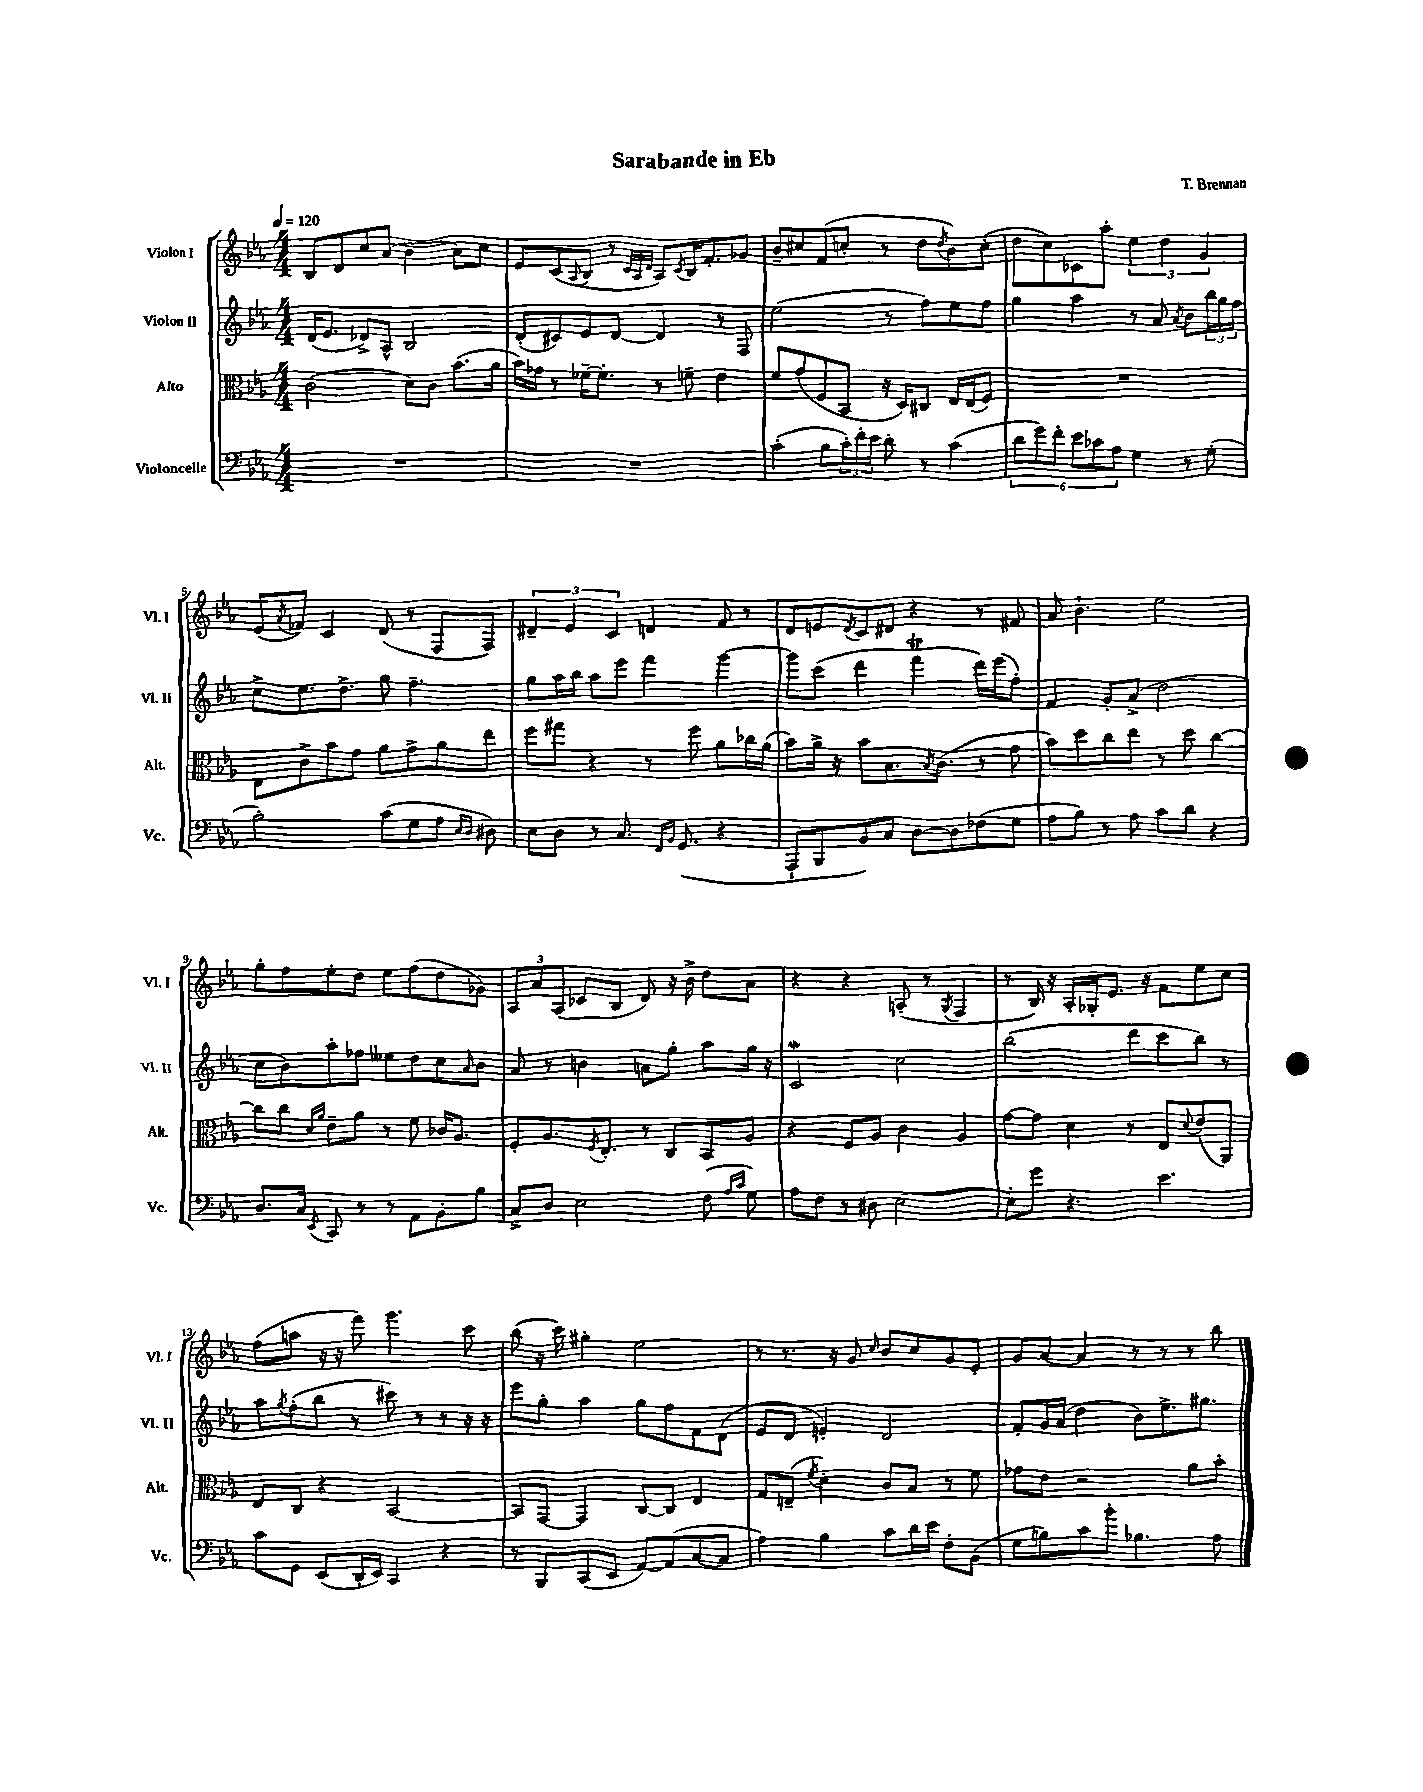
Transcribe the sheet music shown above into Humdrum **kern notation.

**kern	**kern	**kern	**kern
*staff4	*staff3	*staff2	*staff1
*clefF4	*clefC3	*clefG2	*clefG2
*k[b-e-a-]	*k[b-e-a-]	*k[b-e-a-]	*k[b-e-a-]
*M4/4	*M4/4	*M4/4	*M4/4
*MM120	*MM120	*MM120	*MM120
1r	(2c	(16d	8B-
.	.	8.e-	.
.	.	.	8d
.	.	8d-^)	8cc
.	.	8A-^^	(8a-
.	8d)	2B-	4b-
.	8c	.	.
.	(8.b-	.	8a-)
.	.	.	8cc
.	16a-	.	.
=	=	=	=
1r	16b-)	(8d'	8e-
.	16g-	.	.
.	8r	8c#)	(8c
.	.	.	8qqA-
.	[16f-~	8e-	8B-
.	8.f-']	.	.
.	.	[8d	8r
.	.	.	32qqc
.	.	.	32qqA-
.	.	.	32qqd
.	8r	4d]	8A-)
.	.	.	8qc
.	8f~	.	16B-
.	.	.	8.f'
.	4e-	8r	.
.	.	8F	8g-
=	=	=	=
(4c'	8f	(2ee-	8b-~
.	(8g	.	8cc#
8B-	8F	.	(8f
24c')	8BB-	.	8cc'
24f'	.	.	.
24e-	.	.	.
8d'	16r	8r	8r
.	16D)	.	.
8r	8C#	8ff)	8dd
.	.	.	8qdd
(4c	16E-	8ee-	8b-)
.	(16E-	.	.
.	8F)	8ff	(8cc'
=	=	=	=
12d	1r	4gg	8dd
12g)	.	.	.
.	.	.	8cc)
12f'	.	.	.
12e-	.	4aa-	8c-
12c-	.	.	.
.	.	.	8aa-'
12A-	.	.	.
4G	.	8r	6ee-
.	.	8a-	.
.	.	.	6dd
.	.	8qa-	.
8r	.	8b-	.
.	.	.	6g
(8G'	.	24bb-	.
.	.	24gg	.
.	.	24ff	.
=	=	=	=
2B-')	8E-	8cc^	(8e-
.	.	.	8qa-
.	8c^	8.ee-	8f-)
.	8b-	.	4c
.	.	8.dd^	.
.	8g	.	.
(8c	8a-	8gg	(8d
8G	8g^	4.ff~	8r
8A-	8a-	.	8F
16qqE-	.	.	.
16qqD	.	.	.
8D#)	8ee-	.	8F)
=	=	=	=
8E-	8ff	8gg	6d#~
8D	8gg#	16aa-	.
.	.	.	6e-
.	.	16bb-	.
8r	4r	8aa-	.
.	.	.	6c
8.C	.	8eee-	.
.	8r	4fff	4d
16qqFF	.	.	.
16qqBB-	.	.	.
(8.GG	.	.	.
.	8ff	.	.
4r	8a-	[4ggg	8f
.	16cc-	.	8r
.	(16a-	.	.
=	=	=	=
8AAA-`	8b-)	8ggg]	8d
8BBB-	16a-^	(8ccc	8e
.	16r	.	.
.	.	.	8qd
8BB-)	8b-	4ddd	8c
8C	8.B-	.	8d#
[8D	.	4fff	4r
.	8qB-	.	.
.	(8.c	.	.
8D]	.	.	.
(8F-	8r	16ddd)	8r
.	.	(16eee-	.
8G	8g	8ff')	8f#
=	=	=	=
8A-	8b-)	4f	8a-
8B-)	8dd	.	4.b-`
8r	8cc	8g'	.
8A-	8ee-	(8a-^	.
8c	8r	2dd	2ee-
8d	8dd	.	.
4r	[4cc	.	.
=	=	=	=
8.D	8cc]	8cc	8gg'
.	8cc	8b-)	8ff
16C	.	.	.
.	16qqd	.	.
8qEE-	16qqa-	.	.
8CC	8e-~	8aa-'	8ee-'
8r	8a-	8ff-	8dd
8r	8r	8ee--	8ee-
8AA-	8f	8dd	(8ff
8BB-'	16c-	8cc	8dd
.	8.A-	.	.
.	.	16qqa-	.
8B-	.	8b-	8g-)
=	=	=	=
8C^	8F'	8a-	12A-
.	.	.	12a-
8D	8.A-	8r	.
.	.	.	(12A-
2E-	.	4b	8c-
.	8qF	.	.
.	8.E-'	.	.
.	.	.	8B-
.	8r	8a	8d)
.	8C	8gg'	16r
.	.	.	16b-^
(8F	8BB-	8aa-	8dd
16qqA-	.	.	.
16qqc	.	.	.
8G)	8A-	16gg	8a-
.	.	16r	.
=	=	=	=
8A-	4r	2c	4r
8F	.	.	.
8r	8F	.	4r
8D#	8A-	.	.
[2E-	4c	2cc	(8A'
.	.	.	8r
.	.	.	8qG
.	4A-	.	4F
=	=	=	=
8E-']	[8g	(2bb-	8r
8g	8g]	.	16B-)
.	.	.	16r
4.r	4d	.	16A-'
.	.	.	16G-'
.	.	.	8.e-
.	8r	8ddd	.
.	.	.	16r
4.e-	8E-	8ccc	8f
.	8qqd	.	.
.	(8e-	8bb-)	8ee-
.	8AA-)	8r	8cc
=	=	=	=
8c	8E-	8aa-	(8ff
.	.	8qgg	.
8GG	8C	(8ff'	8aa
(8EE-	4r	8bb-	16r
.	.	.	16r
16DD'	.	8r	8fff)
16EE-)	.	.	.
4CC	[2BB-	8ccc#)	4.ggg
.	.	8r	.
4r	.	8r	.
.	.	16r	8ccc
.	.	16r	.
=	=	=	=
8r	8BB-]	8eee-	(8bb-
8BBB-	[8GG	8gg'	16r
.	.	.	16ccc)
(8CC	4GG]	4aa-	4gg#'
8EE-	.	.	.
[8AA-)	[8C	8gg	2ee-
(8AA-]	8C]	8ff	.
[8C	4E-	8f	.
8C]	.	(8d	.
=	=	=	=
4A-)	8G	8e-	8r
.	(8E~	8d	8.r
.	8qf	.	.
4B-	4d')	4e')	.
.	.	.	16r
.	.	.	8g
.	.	.	16qqcc
8c	8c	2d	8b-
16d	8B-	.	8cc
16e-	.	.	.
8F'	8r	.	8g
(8BB-	8f	.	8e-'
=	=	=	=
8G	8g-	8f'	8g
8B)	8e-	16g	[8a-
.	.	(16a-	.
8c	2r	4dd	4a-]
8b-'	.	.	.
4.B-	.	8b-)	8r
.	.	8.ee-^	8r
.	8a-	.	8r
.	.	8.gg#	.
8A-	8b-'	.	8bb-
==	==	==	==
*-	*-	*-	*-
